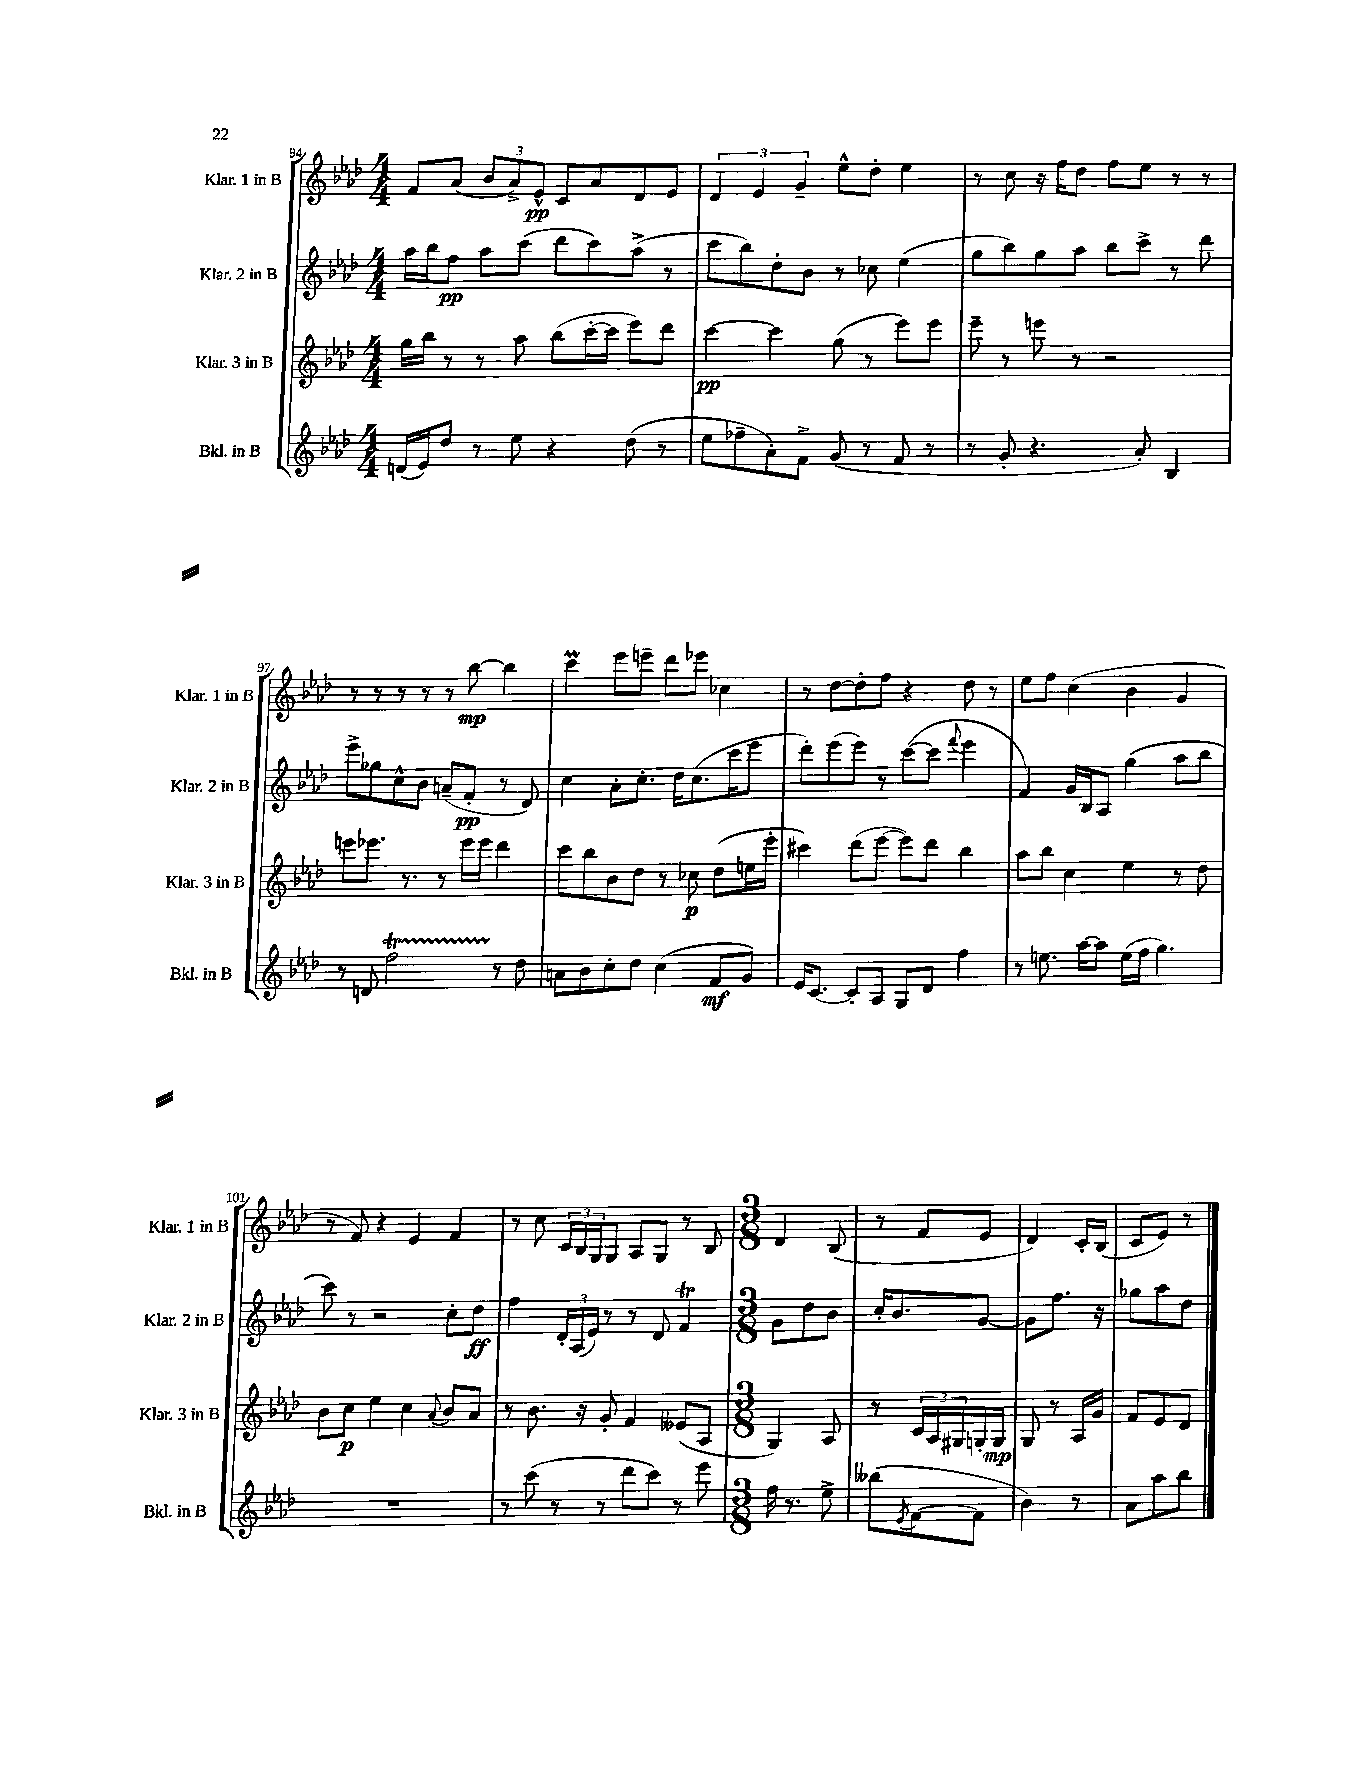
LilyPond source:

<<
\new StaffGroup <<
\new Staff = "s0" \with { instrumentName = "Klar. 1 in B" shortInstrumentName = "Klar. 1 in B" } {
    \clef treble \key aes \major \numericTimeSignature \time 4/4
    f'8 aes'8( \tuplet 3/2 { bes'8 aes'8->) ees'8-^\pp } c'8 aes'8 des'8 ees'8 |
    \tuplet 3/2 { des'4 ees'4 g'4-- } ees''8-^ des''8-. ees''4 |
    r8 c''8 r16 f''16 des''8 f''8 ees''8 r8 r8 |
    r8 r8 r8 r8 r8 bes''8~\mp bes''4 |
    c'''4\prall ees'''8 e'''8-- des'''8 ees'''8 ces''4 |
    r8 des''8~ des''8-. f''8 r4 des''8 r8 |
    ees''8 f''8 c''4( bes'4 g'4 |
    r8 f'8) r4 ees'4 f'4 |
    r8 c''8 \tuplet 3/2 { c'16 bes16 g16 } g8 aes8 g8 r8 bes8 |
    \numericTimeSignature \time 3/8 des'4 bes8( |
    r8 f'8 ees'8 |
    des'4) c'16-. bes16( |
    c'8 ees'8) r8 \bar "|." |
}
\new Staff = "s1" \with { instrumentName = "Klar. 2 in B" shortInstrumentName = "Klar. 2 in B" } {
    \clef treble \key aes \major \numericTimeSignature \time 4/4
    aes''16 bes''16 f''8\pp aes''8 c'''8( des'''8 c'''8) aes''8->( r8 |
    c'''8 bes''8) des''8-. bes'8 r8 ces''8 ees''4( |
    g''8 bes''8) g''8 aes''8 bes''8 c'''8-> r8 des'''8 |
    ees'''8-> ges''8 c''8-^ bes'8 a'8--( f'8-.\pp r8 des'8) |
    c''4 aes'8-. c''8.-. des''16 c''8.( c'''16 ees'''8 |
    des'''8-.) ees'''8( ees'''8) r8 c'''8~( c'''8 \appoggiatura { f'''8 } ees'''4 |
    f'4) g'16 bes16 aes8 g''4( aes''8 bes''8 |
    c'''8) r8 r2 c''8-. des''8\ff |
    f''4 \tuplet 3/2 { des'16-. aes16( ees'16) } r8 r8 des'8 f'4\trill |
    \numericTimeSignature \time 3/8 g'8 des''8 bes'8 |
    c''16-. bes'8. g'8~ |
    g'8 f''8. r16 |
    ges''8 aes''8 des''8 \bar "|." |
}
\new Staff = "s2" \with { instrumentName = "Klar. 3 in B" shortInstrumentName = "Klar. 3 in B" } {
    \clef treble \key aes \major \numericTimeSignature \time 4/4
    g''16 bes''16 r8 r8 aes''8 bes''8( c'''16~-. c'''16 ees'''8) des'''8 |
    c'''4~\pp c'''4 g''8( r8 ees'''8) ees'''8 |
    ees'''8-- r8 e'''8 r8 r2 |
    e'''8 ees'''8. r8. r8 ees'''16 ees'''16 des'''4 |
    c'''8 bes''8 bes'8 des''8 r8 ces''8\p des''8( e''16 ees'''16-. |
    cis'''4) des'''8( ees'''8~ ees'''8) des'''8 bes''4 |
    aes''8 bes''8 c''4 ees''4 r8 des''8 |
    bes'8 c''8\p ees''4 c''4 \appoggiatura { aes'8 } bes'8 aes'8 |
    r8 bes'8. r16 g'8-. f'4 eeses'8( aes8 |
    \numericTimeSignature \time 3/8 g4) aes8 |
    r8 \tuplet 3/2 { c'16 aes16 gis16 } g16-. g16\mp |
    g8 r8 aes16 g'16 |
    f'8 ees'8 des'8 \bar "|." |
}
\new Staff = "s3" \with { instrumentName = "Bkl. in B" shortInstrumentName = "Bkl. in B" } {
    \clef treble \key aes \major \numericTimeSignature \time 4/4
    d'16( ees'16) des''8 r8 ees''8 r4 des''8( r8 |
    ees''8 fes''8-- aes'8-.) f'8-> g'8( r8 f'8 r8 |
    r8 g'8-. r4. aes'8-.) bes4 |
    r8 d'8 f''2\startTrillSpan r8\stopTrillSpan des''8 |
    a'8 bes'8 c''8-. des''8 c''4( f'8\mf g'8) |
    ees'16 c'8.~ c'8-. aes8 g8 des'8 f''4 |
    r8 e''8. aes''16~ aes''8 e''16( f''16 g''4.) |
    R1 |
    r8 c'''8( r8 r8 des'''8 c'''8) r8 ees'''8 |
    \numericTimeSignature \time 3/8 f''16 r8. ees''8-> |
    beses''8( \acciaccatura { ees'8 } f'8~ f'8 |
    bes'4) r8 |
    aes'8 aes''8 bes''8 \bar "|." |
}
>>
>>
\layout { \context { \Score currentBarNumber = #94 } }
